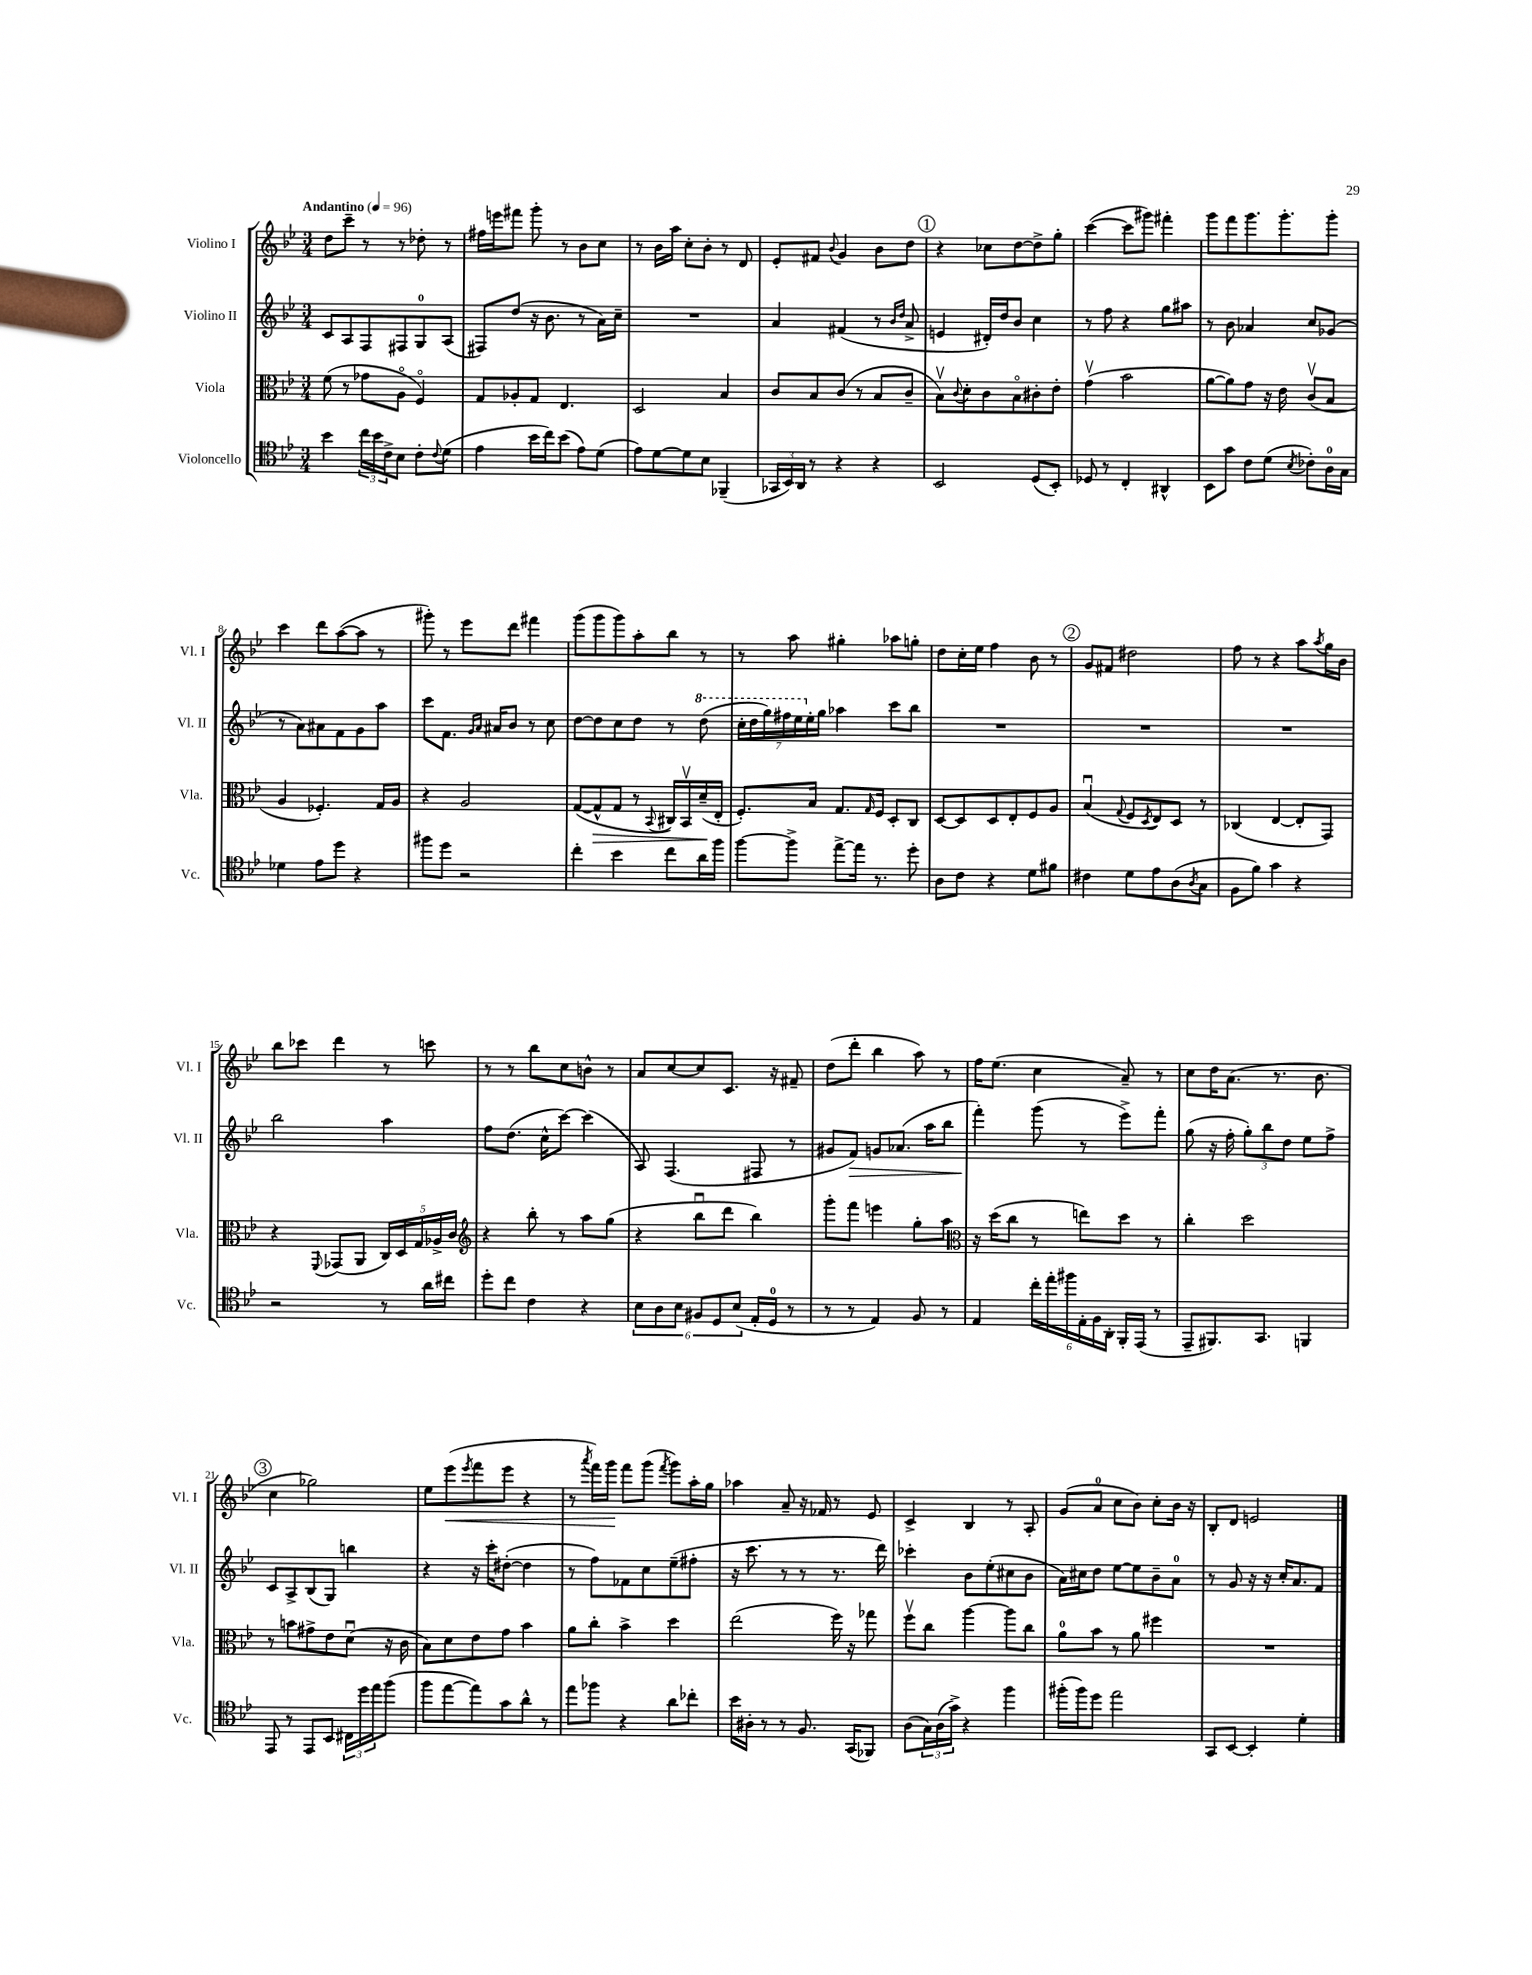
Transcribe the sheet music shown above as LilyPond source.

<<
\new StaffGroup <<
\new Staff = "s0" \with { instrumentName = "Violino I" shortInstrumentName = "Vl. I" } {
    \clef treble \key bes \major \numericTimeSignature \time 3/4 \tempo "Andantino" 4 = 96
    d''8 c'''8-- r8 r8 des''8-. r8 |
    fis''16 e'''16 fis'''8 g'''8-. r8 bes'8 c''8 |
    r8 bes'16 a''16 c''8-. bes'8-. r8 d'8 |
    ees'8-. fis'8 \appoggiatura { bes'8 } g'4 bes'8 d''8 |
    \mark \markup { \circle "1" } r4 ces''8 d''8~ d''8-> g''8-. |
    c'''4~( c'''8 gis'''8) fis'''4-. |
    g'''8 f'''8 g'''8. g'''8.-. g'''8-. |
    c'''4 d'''8 a''8~( a''8 r8 |
    gis'''8-.) r8 ees'''8 d'''8 fis'''4 |
    g'''8( g'''8 g'''8) a''8-. bes''8 r8 |
    r8 a''8 gis''4-. aes''8 g''8-. |
    d''8 c''16-. ees''16 f''4 bes'8 r8 |
    \mark \markup { \circle "2" } g'8 fis'8 dis''2 |
    f''8 r8 r4 a''8 \acciaccatura { a''8 } g''16 bes'16 |
    bes''8 ces'''8 d'''4 r8 c'''8 |
    r8 r8 bes''8 c''8 b'8-^ r8 |
    a'8 c''8~ c''8 c'8. r16 fis'8-- |
    d''8( d'''8-. bes''4 a''8) r8 |
    f''16 ees''8.( c''4 a'8--) r8 |
    c''8 d''16 a'8.( r8. bes'8. |
    \mark \markup { \circle "3" } c''4 ges''2) |
    ees''8 ees'''8\<( \acciaccatura { ees'''8 } f'''8 ees'''8 r4 |
    r8 \acciaccatura { a'''8 } f'''16) g'''16\! f'''8 g'''8( \acciaccatura { f'''8 } g'''8) a''16-. g''16 |
    aes''4 a'8-- r16 fes'16 r8 ees'8 |
    c'4-> bes4 r8 a8-. |
    g'8( a'8-0 c''8 bes'8) c''8-. bes'16 r16 |
    bes8-. d'8 e'2 \bar "|." |
}
\new Staff = "s1" \with { instrumentName = "Violino II" shortInstrumentName = "Vl. II" } {
    \clef treble \key bes \major \numericTimeSignature \time 3/4
    c'8 a8 f8 fis8 g8-0 a8( |
    fis8) d''8( r16 bes'8. r8 a'16) c''16-- |
    R2. |
    a'4 fis'4( r8 \grace { bes'16 d''16 } a'8-> |
    \mark \markup { \circle "1" } e'4 dis'16-.) d''16 bes'8 c''4 |
    r8 f''8 r4 g''8 ais''8 |
    r8 bes'8 aes'4 c''8 ges'8( |
    r8 a'8) ais'8 f'8 g'8 a''8 |
    c'''8 f'8. \grace { g'16 a'16 } ais'16 bes'8 r8 c''8 |
    d''8~ d''8 c''8 d''8 r8 \ottava #1 d'''8( |
    \tuplet 7/4 { c'''16-. d'''16 g'''16) fis'''16 ees'''16 \ottava #0 ees''16-. g''16 } aes''4 c'''8 bes''8 |
    R2. |
    \mark \markup { \circle "2" } R2. |
    R2. |
    bes''2 a''4 |
    f''8 d''8.( c''16-^ c'''8~) c'''4( |
    a8) f4.( fis8 r8 |
    gis'8 f'8\>) g'8 aes'8.( a''16 bes''8 |
    f'''4-.\!) g'''8( r8 ees'''8->) f'''8-. |
    g''8( r16 f''16-. \tuplet 3/2 { g''8-.) bes''8 d''8 } ees''8 f''8-> |
    \mark \markup { \circle "3" } c'8 a8-> bes8( g8) b''4 |
    r4 r16 c'''16-. dis''8~-.( dis''4 |
    r8 f''8) fes'8 c''8 ees''8--( fis''8-. |
    r16 c'''8. r8 r8 r8. d'''16) |
    ces'''4-. bes'8 ees''8-.( cis''8 bes'8 |
    a'16) cis''16 d''8 ees''8~ ees''8 bes'8-- a'8-0 |
    r8 g'8 r16 r16 c''16-. a'8. f'8 \bar "|." |
}
\new Staff = "s2" \with { instrumentName = "Viola" shortInstrumentName = "Vla." } {
    \clef alto \key bes \major \numericTimeSignature \time 3/4
    f'8( r8 ges'8 a8\flageolet f4\flageolet) |
    g8 aes8-. g8 ees4. |
    d2 bes4 |
    c'8 bes8 c'8( r8 bes8 c'8-- |
    \mark \markup { \circle "1" } bes8\upbow) \appoggiatura { c'8 } d'8-. c'8 bes8\flageolet cis'8-. ees'8-. |
    g'4\upbow( bes'2 |
    a'8~ a'8) g'8 r16 ees'16 c'8\upbow( bes8 |
    a4 fes4.-.) g16 a16 |
    r4 a2 |
    g8~( g8-^\> g8 r8 \appoggiatura { bes,8 } cis16) bes,16\upbow d'16--\!( ees16-. |
    f8.-.) bes16 g8. \grace { g16 } f16 d8-. c8 |
    d8~ d8 d8 ees8-. f8 a8 |
    \mark \markup { \circle "2" } bes4\downbow( \appoggiatura { g8 } f8 \acciaccatura { d8 } ees8) d8 r8 |
    ces4( ees4~ ees8-. g,8) |
    r4 \appoggiatura { f,8 } ges,8( a,8 \tuplet 5/4 { c16) d16 g16 aes16-> c'16 } |
    \clef treble r4 bes''8-. r8 a''8 g''8( |
    r4 bes''8\downbow d'''8 bes''4) |
    g'''8-. f'''8 e'''4 g''8-. a''8 |
    \clef alto r16 d''16( c''8 r8 e''8) d''8 r8 |
    c''4-. d''2 |
    \mark \markup { \circle "3" } r8 b'8 gis'8-> ees'8 d'8\downbow( r16 c'16 |
    bes8) d'8 ees'8 g'8 bes'4 |
    a'8 c''8-. bes'4-> d''4 |
    ees''2( f''16) r16 ges''8 |
    f''8\upbow c''8 a''4~ a''8 c''8 |
    a'8-0 bes'8 r8 a'8 fis''4 |
    R2. \bar "|." |
}
\new Staff = "s3" \with { instrumentName = "Violoncello" shortInstrumentName = "Vc." } {
    \clef tenor \key bes \major \numericTimeSignature \time 3/4
    bes'4 \tuplet 3/2 { c''16 bes'16 c'16-> } bes8 c'8-. \appoggiatura { c'8 } d'8( |
    ees'4 bes'16 c''16) bes'8( ees'8) d'8( |
    ees'8) d'8~ d'8 bes8 fes,4--( |
    \tuplet 3/2 { ges,16 bes,16) a,16 } r8 r4 r4 |
    \mark \markup { \circle "1" } bes,2 d8( bes,8-.) |
    des8 r8 c4-. ais,4-^ |
    bes,8 g'8 c'8 d'8( \acciaccatura { bes8 } ces'8-.) a16-0 g16 |
    des'4 ees'8 d''8 r4 |
    fis''8 d''8 r2 |
    c''4-. bes'4 c''8 a'16 f''16 |
    f''8~ f''8-> ees''8~-> ees''16 r8. d''8-. |
    a8 c'8 r4 d'8 fis'8 |
    \mark \markup { \circle "2" } cis'4 d'8 ees'8 a8( \acciaccatura { a8 } g8 |
    f8 f'8) g'4 r4 |
    r2 r8 a'16 cis''16 |
    d''8-. c''8 c'4 r4 |
    \tuplet 6/4 { bes8 a8 bes8 fis8 d8 bes8( } ees16-. d16-0 r8 |
    r8 r8 ees4) f8 r8 |
    ees4 \tuplet 6/4 { c''16-. ees''16-. fis''16 ees16-. f16 a,16-. } f,16-. ees,16( r8 |
    ees,8-- fis,8.) g,8. f,4 |
    \mark \markup { \circle "3" } ees,8 r8 ees,8 bes,8 \tuplet 3/2 { cis16 d''16 ees''16 } f''8( |
    f''8 ees''8~ ees''8) g'8 a'8-^ r8 |
    ees''8 fes''8 r4 a'8 ces''8-. |
    bes'16 ais16-. r8 r8 f8. g,16( fes,8) |
    a8( \tuplet 3/2 { g16) a16( g'16->) } r4 f''4 |
    fis''16-.( fis''16) d''8 ees''2 |
    g,8 bes,8~ bes,4-. d'4-. \bar "|." |
}
>>
>>
